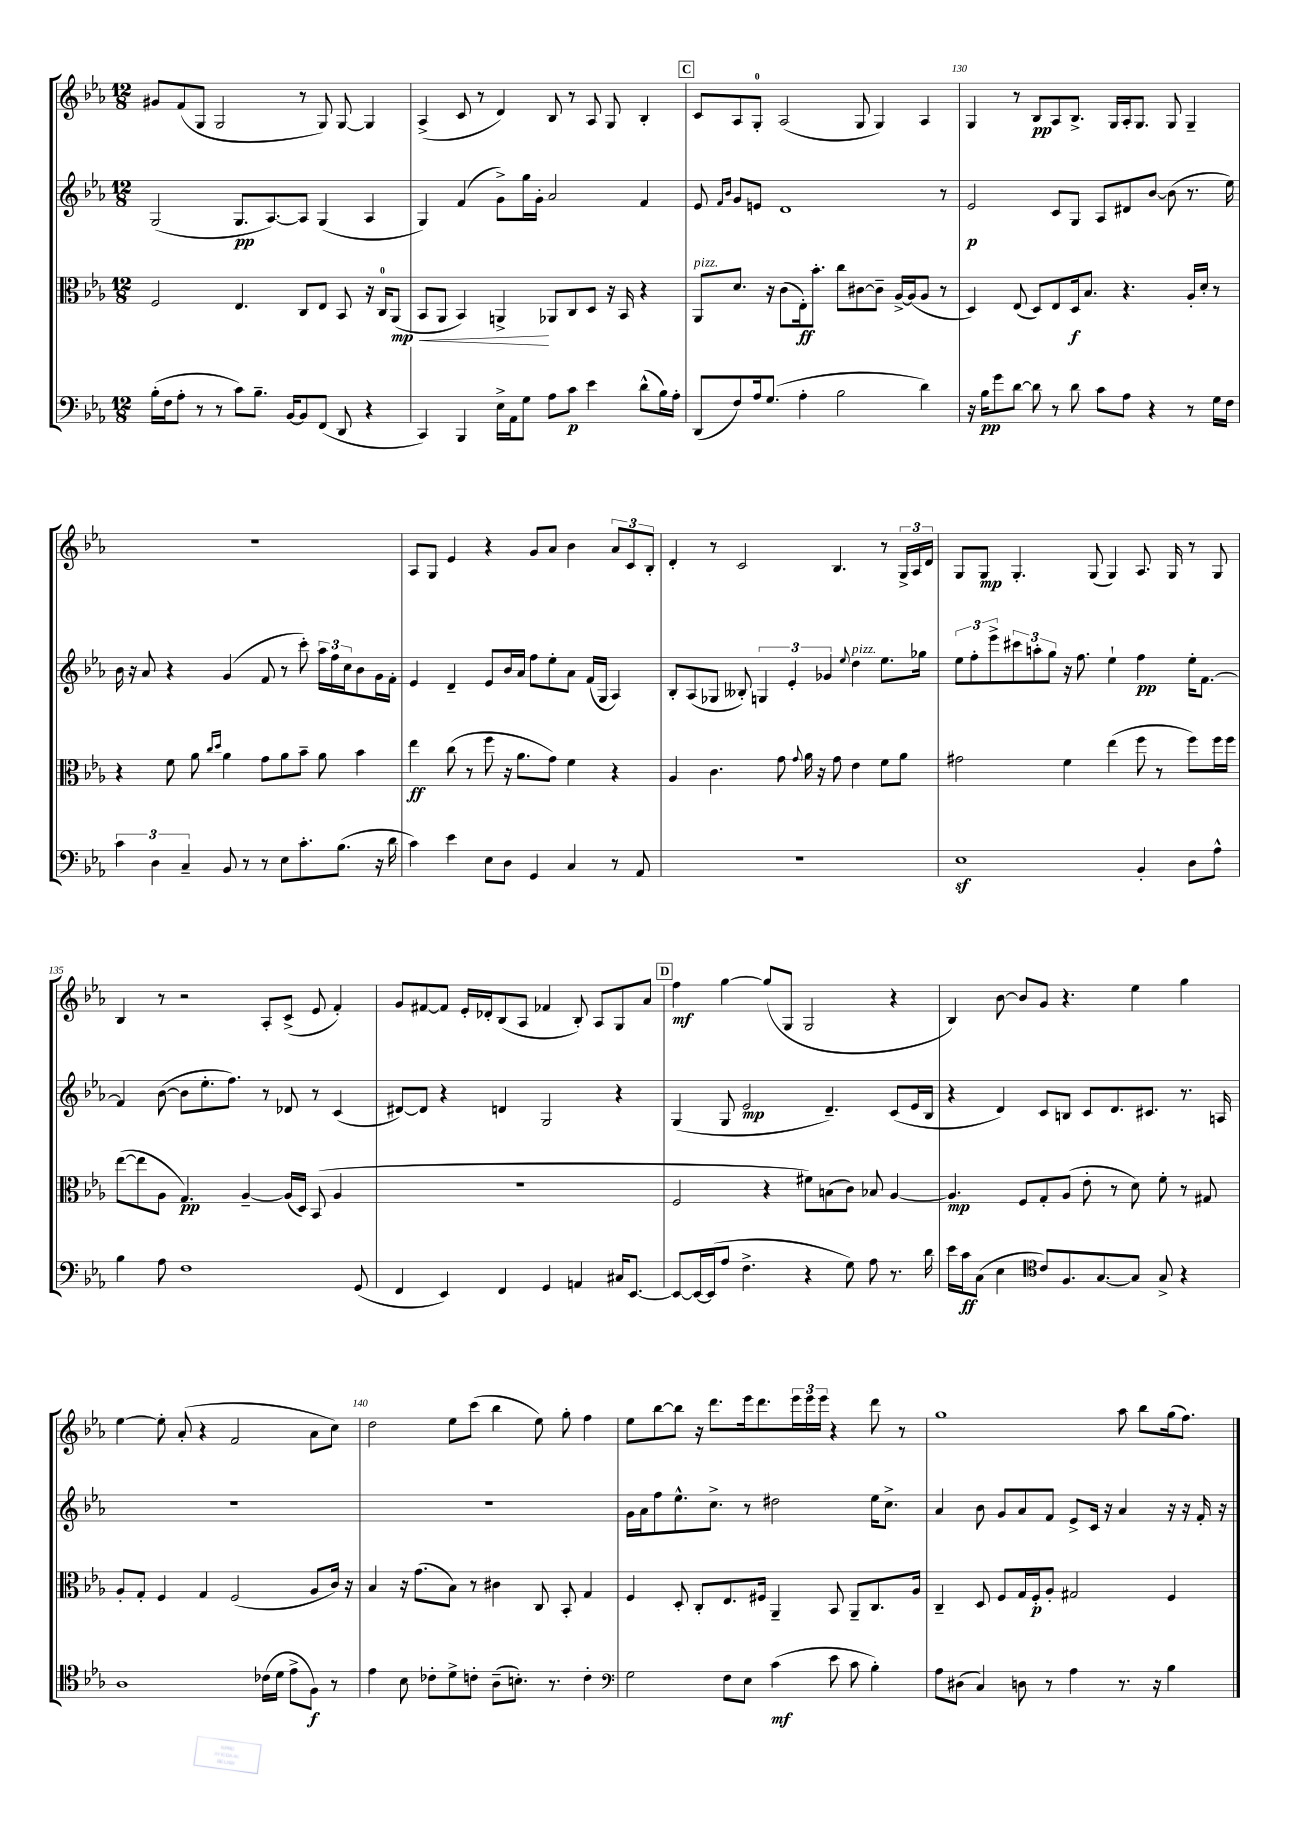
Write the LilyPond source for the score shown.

<<
\new StaffGroup <<
\new Staff = "s0" {
    \clef treble \key ees \major \numericTimeSignature \time 12/8
    gis'8 f'8( g8 g2 r8 g8) g8~ g4 |
    aes4->( c'8 r8 d'4) bes8 r8 aes8 g8 bes4-. |
    \mark \markup { \box "C" } c'8 aes8 g8-0-. aes2( g8 g4) aes4 |
    g4 r8 bes8\pp aes8 bes8.-> g16 aes16-. g8. g8 g4-- |
    R1. |
    aes8 g8 ees'4 r4 g'8 aes'8 bes'4 \tuplet 3/2 { aes'8 c'8 bes8-. } |
    d'4-. r8 c'2 bes4. r8 \tuplet 3/2 { g16-> aes16 d'16 } |
    g8 g8\mp g4.-. g8( g4) aes8. g16 r8 g8 |
    bes4 r8 r2 aes8-. c'8->( ees'8 f'4-.) |
    g'8 fis'8~ fis'8 ees'16-. des'16-. bes8( aes8 fes'4 bes8-.) aes8 g8 aes'8 |
    \mark \markup { \box "D" } f''4\mf g''4~ g''8( g8 g2 r4 |
    bes4) bes'8~ bes'8 g'8 r4. ees''4 g''4 |
    ees''4~ ees''8-. aes'8-.( r4 f'2 aes'8 c''8) |
    d''2 ees''8 c'''8( bes''4 ees''8) g''8-. f''4 |
    ees''8 bes''8~ bes''8 r16 d'''8. ees'''16 d'''8. \tuplet 3/2 { ees'''16 ees'''16 ees'''16 } r4 d'''8 r8 |
    g''1 aes''8 bes''8 g''16( f''8.) \bar "|." |
}
\new Staff = "s1" {
    \clef treble \key ees \major \numericTimeSignature \time 12/8
    g2( g8.\pp aes8.~) aes8 g4( aes4 |
    g4) f'4( g'8->) g''16 g'16-. aes'2 f'4 |
    \mark \markup { \box "C" } ees'8 \grace { f'16 bes'16 } g'8 e'8 d'1 r8 |
    ees'2\p c'8 g8 aes8 dis'8 bes'8~ bes'8( r8. ees''16) |
    bes'16 r16 aes'8 r4 g'4( f'8 r8 c'''8-.) \tuplet 3/2 { aes''16 f''16 c''16 } bes'8 g'16 f'16-. |
    ees'4 d'4-- ees'8 bes'16 aes'16 f''8 ees''8-. aes'8 f'16( g16 aes4) |
    bes8-. aes8( ges8 beses8-.) \tuplet 3/2 { g4 ees'4-. ges'4 } \appoggiatura { ees''8 } d''4^\markup { \italic "pizz." } ees''8. ges''16 |
    \tuplet 3/2 { ees''8 f''8-. ees'''8-> } \tuplet 3/2 { cis'''8 a''8-. g''8 } r16 f''8. ees''4-! f''4\pp ees''16-. f'8.~ |
    f'4 bes'8~( bes'8 ees''8.-. f''8.) r8 des'8 r8 c'4( |
    dis'8~) dis'8 r4 d'4 g2 r4 |
    \mark \markup { \box "D" } g4( g8 ees'2\mp d'4.--) c'8( ees'16 bes16 |
    r4 d'4) c'8 b8 c'8 d'8. cis'8. r8. a16 |
    R1. |
    R1. |
    g'16 aes'16 f''8 ees''8.-^ c''8.-> r8 dis''2 ees''16 c''8.-> |
    aes'4 bes'8 g'8 aes'8 f'8 ees'8-> c'16 r16 aes'4 r16 r16 f'16-. r16 \bar "|." |
}
\new Staff = "s2" {
    \clef alto \key ees \major \numericTimeSignature \time 12/8
    f2 ees4. c8 ees8 bes,8 r16 c16-0 aes,8\mp( |
    bes,8\< aes,8 bes,4) a,4->\! aes,8 c8 d8 r16 bes,16 r4 |
    \mark \markup { \box "C" } aes,8^\markup { \italic "pizz." } d'8. r16 c'8( ees16-.\ff) bes'8.-. c''8 cis'8~ cis'8-- aes16~-> aes16( aes8 r8 |
    d4) ees8( d8) ees8 d16\f bes8. r4. aes16-. d'16-. r8 |
    r4 f'8 aes'8 \grace { c''16 d''16 } aes'4 g'8 aes'8 bes'8-- aes'8 bes'4 |
    ees''4\ff c''8( r8 f''8 r16 aes'8. g'8) f'4 r4 |
    aes4 c'4. g'8 \appoggiatura { g'8 } aes'16 r16 g'8 ees'4 f'8 aes'8 |
    gis'2 f'4 ees''4( f''8 r8 f''8) f''16 f''16 |
    ees''8~( ees''8 aes8 g4.\pp) aes4~-- aes16( d16) bes,8( aes4 |
    R1. |
    \mark \markup { \box "D" } f2 r4 fis'8) b8( c'8) bes8 aes4~ |
    aes4.\mp f8 g8-. aes8( ees'8-. r8 d'8) f'8-. r8 gis8 |
    aes8-. g8-. f4 g4 f2( aes8 c'16) r16 |
    bes4 r16 g'8.( bes8) r8 cis'4 c8 bes,8-. g4 |
    f4 d8-. c8-. ees8. fis16 aes,4-- bes,8 aes,8-- c8. aes16 |
    c4-- d8 f8 g16 f16-.\p aes8-. gis2 f4 \bar "|." |
}
\new Staff = "s3" {
    \clef bass \key ees \major \numericTimeSignature \time 12/8
    bes16-.( f16 aes8-. r8 r8 c'8) bes8.-- bes,16~ bes,8 f,8( d,8 r4 |
    c,4) bes,,4 ees16-> aes,16 g8 aes8 c'8\p ees'4 d'8-^( bes16) aes16-. |
    \mark \markup { \box "C" } d,8( f8) aes16 g8.( aes4-. bes2 d'4) |
    r16 bes16\pp g'8 d'8~ d'8 r8 d'8 c'8 aes8 r4 r8 g16 f16 |
    \tuplet 3/2 { c'4 d4 c4-- } bes,8 r8 r8 ees8 c'8.-. bes8.( r16 d'16 |
    c'4) ees'4 ees8 d8 g,4 c4 r8 aes,8 |
    R1. |
    ees1\sf bes,4-. d8 aes8-^ |
    bes4 aes8 f1 g,8( |
    f,4 ees,4) f,4 g,4 a,4 cis16 ees,8.~ |
    \mark \markup { \box "D" } ees,8~ ees,16~ ees,16( aes8 f4.-> r4 g8) aes8 r8. d'16 |
    ees'16 c'16\ff c8( ees4 \clef tenor c'8) f8. g8.~ g8 g8-> r4 |
    aes1 ces'16( d'16 ees'8-> f8\f) r8 |
    ees'4 bes8 ces'8-. d'8-> c'8-. aes8--( b8.-.) r8. c'4-. |
    \clef bass g2 f8 ees8 c'4\mf( ees'8 c'8 bes4-.) |
    aes8 dis8( c4) d8 r8 aes4 r8. r16 bes4 \bar "|." |
}
>>
>>
\layout { \context { \Score currentBarNumber = #127 \override BarNumber.break-visibility = ##(#f #t #t) barNumberVisibility = #(every-nth-bar-number-visible 5) } }
